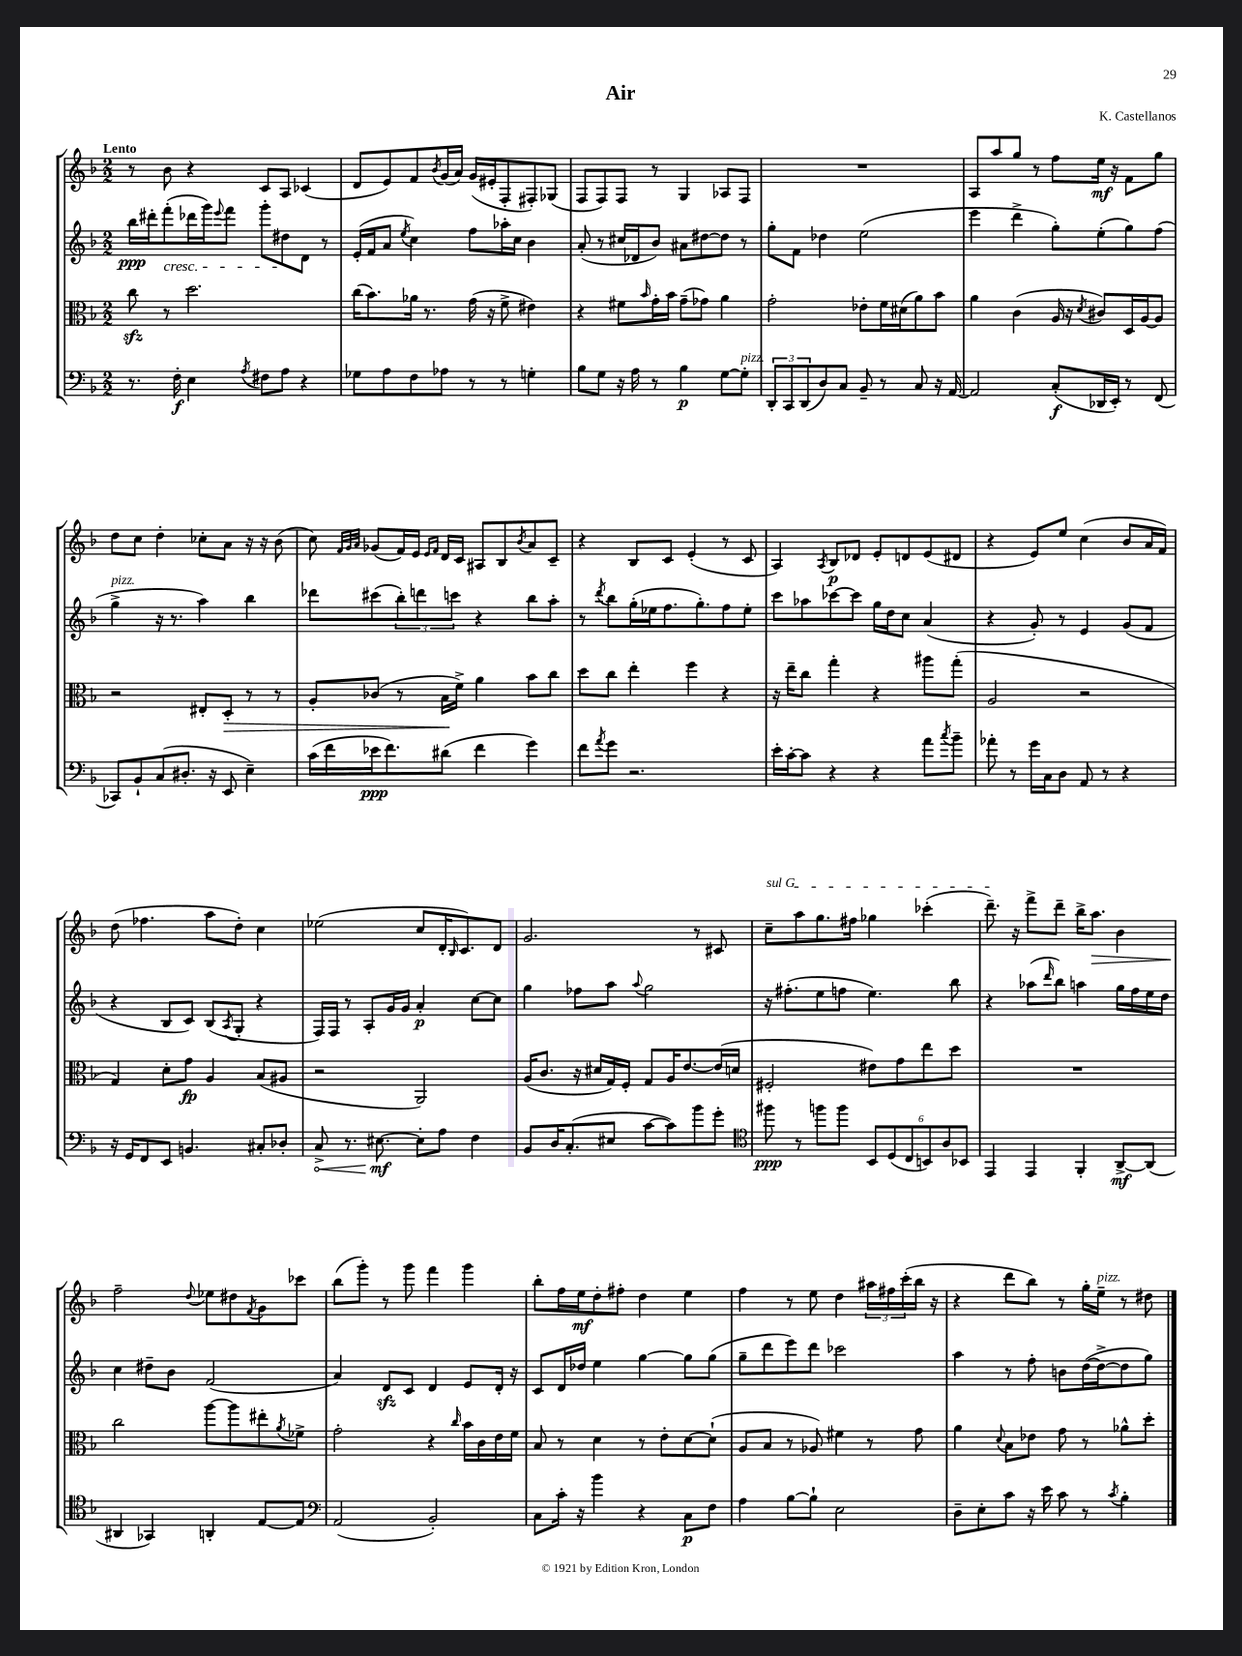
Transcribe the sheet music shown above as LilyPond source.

\header { title = "Air" composer = "K. Castellanos" }
<<
\new StaffGroup <<
\new Staff = "s0" {
    \clef treble \key f \major \numericTimeSignature \time 2/2 \tempo "Lento"
    r8 bes'8 r4 c'8 a8 ces'4( |
    d'8 e'8) f'8 \acciaccatura { bes'8 } g'16( a'16) g'16( eis'16-. f8-. fis8-.) ges8( |
    f8 f8) f8 r8 g4 aes8 f8 |
    R1 |
    a8 a''8 g''8 r8 f''8 e''16\mf r16 f'8 g''8 |
    d''8 c''8 d''4-. ces''8-. a'8 r16 r16 bes'8( |
    c''8) \grace { f'32 g'32 a'32 } ges'8( f'16) e'16 \grace { e'16 f'16 } d'16 c'16 ais8 bes8 \acciaccatura { bes'8 } a'8 c'8-- |
    r4 bes8 c'8 e'4-.( r8 c'8 |
    a4) \acciaccatura { a8 } bes8\p des'8 e'8-. d'8 e'8( dis'8 |
    r4 e'8) e''8 c''4( bes'8 a'16 f'16) |
    d''8( fes''4. a''8 d''8-.) c''4 |
    ees''2( c''8 d'16-. \grace { bes16 } c'8.) d'8 |
    g'2. r8 cis'8 |
    \once \override TextSpanner.bound-details.left.text = \markup { \italic "sul G" } c''8--\startTextSpan a''8 g''8. fis''16 ges''4 ces'''4-.( |
    d'''8.--\stopTextSpan) r16 f'''8-> d'''8-- bes''16-> a''8.\> bes'4 |
    f''2--\! \appoggiatura { d''8 } ees''8 dis''8 \acciaccatura { f'8 } g'8 ces'''8 |
    bes''8( g'''8-.) r8 g'''8 f'''4 g'''4 |
    bes''8-. f''16 e''16\mf d''8-. fis''8-. d''4 e''4 |
    f''4 r8 e''8 d''4 \tuplet 3/2 { ais''16 fis''16 c'''16-.( } bes''16 r16 |
    r4 d'''8 bes''8) r8 g''16-. e''16--^\markup { \italic "pizz." } r8 dis''8 \bar "|." |
}
\new Staff = "s1" {
    \clef treble \key f \major \numericTimeSignature \time 2/2
    bes''16\ppp dis'''16-. f'''8-.\cresc( des'''16 g'''16) \appoggiatura { e'''8 } f'''8 g'''8-. dis''8\! d'8 r8 |
    e'16-.( f'16 a'8 \acciaccatura { e''8 } c''4) f''8 aes''16-. c''16 bes'4 |
    a'8-.( r8 cis''16 des'16 bes'8) ais'8 dis''8~ dis''8 r8 |
    g''8-. f'8 des''4 e''2( |
    e'''4 d'''4-> g''8-.) e''8-.( g''8) f''8( |
    g''4->^\markup { \italic "pizz." } r16 r8. a''4) bes''4 |
    des'''8 cis'''8( \tuplet 3/2 { bes''8-.) d'''8 c'''8 } r4 bes''8 a''8-. |
    r8 \acciaccatura { d'''8 } bes''8 g''16-.( ees''16 f''8. g''8.-.) f''8 ees''8-. |
    c'''8 aes''8 ces'''8~ ces'''8 g''16 d''16 c''8 a'4( |
    r4 g'8-.) r8 e'4 g'8( f'8 |
    r4 bes8 c'8) bes8( \acciaccatura { a8 } g8-. r4 |
    f16) f16 r8 a8-. g'16 g'16 a'4-.\p c''8~ c''8 |
    g''4 fes''8 a''8 \appoggiatura { a''8 } g''2 |
    r16 fis''8.-.( e''8 f''8 e''4.) bes''8 |
    r4 aes''8( \grace { d'''16 } bes''8) a''4 g''16 f''16 e''16 d''16 |
    c''4 dis''8-- bes'8 f'2( |
    a'4) d'8\sfz c'8 d'4 e'8 d'16-. r16 |
    c'8 d'16 des''16 e''4 g''4~ g''8 g''8( |
    g''8-- d'''8 e'''8) d'''8 ces'''2 |
    a''4 r8 f''8-. b'8 d''16~( d''16~-> d''8 g''8) \bar "|." |
}
\new Staff = "s2" {
    \clef alto \key f \major \numericTimeSignature \time 2/2
    c''8\sfz r8 d''2. |
    c''16( bes'8.) aes'16 r8. g'16( r16 f'8-> eis'4) |
    r4 fis'8 \grace { bes'16 } g'16-. bes'16 g'8--( ges'8) a'4 |
    g'2-. ees'8-. f'16 dis'16( a'8) bes'8 |
    a'4 c'4( a16 r16 \acciaccatura { d'8 } cis'8) d16 a16~ a8 |
    r2 eis8-. d8-.\> r8 r8 |
    a8-. ces'8( r8 bes16\! f'16->) a'4 bes'8 c''8 |
    d''8 c''8 e''4-. f''4 r4 |
    r16 e''16-- c''8 g''4-. r4 ais''8 g''8-.( |
    a2 r2 |
    g4) d'8-. g'8\fp a4 bes8( ais8 |
    r2 a,2) |
    a16( c'8. r16 dis'16 g16) f16-. g8 a16 e'8.~ e'16( d'16 |
    fis2-. eis'8) g'8 e''8 d''8 |
    R1 |
    c''2 a''8~ a''8 eis''8-. \acciaccatura { a'8 } fes'8-> |
    g'2-. r4 \grace { c''16 } bes'16 c'16 e'16 f'16 |
    bes8 r8 d'4 r8 e'8-. d'8~ d'8-!( |
    a8 bes8 r8 aes8) fis'4 r8 g'8 |
    a'4 \appoggiatura { d'8 } bes8 ees'8 g'8 r8 aes'8-^ d''8-. \bar "|." |
}
\new Staff = "s3" {
    \clef bass \key f \major \numericTimeSignature \time 2/2
    r8. f16-.\f e4 \acciaccatura { a8 } fis8 a8 r4 |
    ges8 a8 f8 aes8 r8 r8 g4-. |
    bes8 g8 r16 a16 r8 bes4\p g8~ g8-.^\markup { \italic "pizz." } |
    \tuplet 3/2 { d,8-. c,8 d,8( } d8) c8 bes,8-- r8 c8 r16 a,16~ |
    a,2 c8-.\f( des,16 e,16-.) r8 f,8( |
    ces,8) bes,8-! c8( dis8.-. r16 e,8 e4--) |
    c'16( f'16 ees'16\ppp f'8.) dis'8( f'4 g'4) |
    f'8 \acciaccatura { a'8 } g'8 r2. |
    e'16-. c'16~-. c'8 r4 r4 a'8 \acciaccatura { c''8 } bes'8-- |
    aes'8-. r8 g'16 c16 d8 a,8 r8 r4 |
    r16 g,16 f,8 e,8 b,4. cis8-. des8-. |
    \once \override Hairpin.circled-tip = ##t c8->\< r8. eis8.~\mf\! eis8-. a8 f4 |
    bes,8 d16 c8.-.( eis8 c'8~ c'8) bes'8 g'8-. |
    \clef tenor fis''8\ppp r8 f''8 f''8 \tuplet 6/4 { bes,8 d8( c8 b,8) a8 bes,8 } |
    e,4 e,4 f,4-. a,8~->\mf a,8( |
    ais,4 ges,4) a,4-. e8~ e8 |
    \clef bass a,2( bes,2-.) |
    c8 c'16-. r16 bes'4 r4 c8\p f8 |
    a4 bes8~ bes8-! e2 |
    d8-- e8-. c'8 r16 e'16 c'8 r8 \acciaccatura { c'8 } bes4-. \bar "|." |
}
>>
>>
